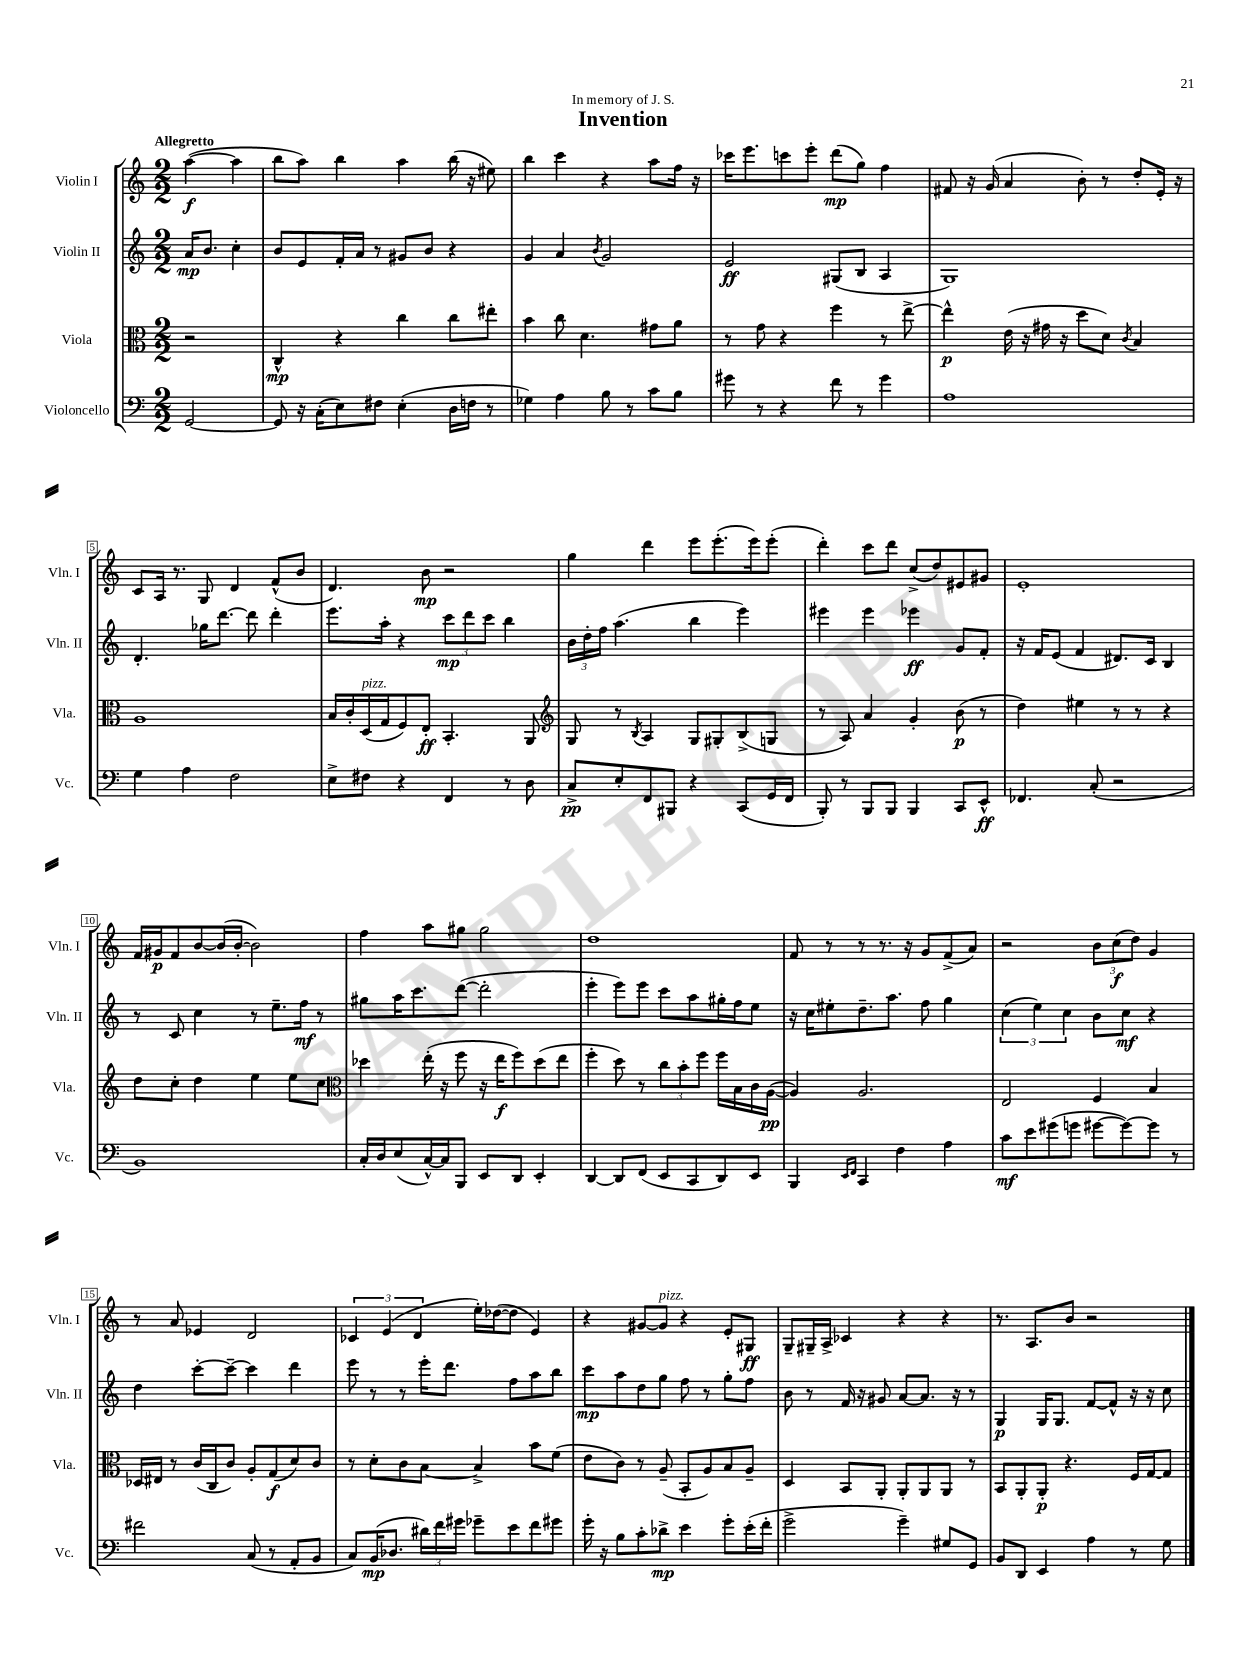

**kern	**dynam	**kern	**dynam	**kern	**dynam	**kern	**dynam
*part4	*part4	*part3	*part3	*part2	*part2	*part1	*part1
*staff4	*staff4	*staff3	*staff3	*staff2	*staff2	*staff1	*staff1
*I"Violoncello	*	*I"Viola	*	*I"Violin II	*	*I"Violin I	*
*I'Vc.	*	*I'Vla.	*	*I'Vln. II	*	*I'Vln. I	*
*clefF4	*	*clefC3	*	*clefG2	*	*clefG2	*
*k[]	*	*k[]	*	*k[]	*	*k[]	*
*M2/2	*	*M2/2	*	*M2/2	*	*M2/2	*
=	=	=	=	=	=	=	=
!	!	!	!	!	!	!LO:TX:a:B:t=Allegretto	!
[2GG/	.	2r	.	16a/KL	mp	([4aa\	f
.	.	.	.	8.b/J	.	.	.
.	.	.	.	4cc'\	.	4aa\]	.
=1	=1	=1	=1	=1	=1	=1	=1
8GG/]	.	4C^^/	mp	8b/L	.	8bb\L	.
16r	.	.	.	8e/	.	8aa\J)	.
(16C'\KL	.	.	.	.	.	.	.
8E\)	.	4r	.	16f'/L	.	4bb\	.
.	.	.	.	16a/JJ	.	.	.
8F#X\J	.	.	.	8r	.	.	.
(4E'\	.	4cc\	.	8g#X/L	.	4aa\	.
.	.	.	.	8b/J	.	.	.
16D\LL	.	8cc\L	.	4r	.	(16bb\	.
16Fn\JJ	.	.	.	.	.	16r	.
8r	.	8ee#X'\J	.	.	.	8ee#X\)	.
=2	=2	=2	=2	=2	=2	=2	=2
4G-X\)	.	4b\	.	4g/	.	4bb\	.
4A\	.	8cc\	.	4a/	.	4ccc\	.
.	.	4.d\	.	.	.	.	.
.	.	.	.	8qb/	.	.	.
8B\	.	.	.	2g/	.	4r	.
8r	.	.	.	.	.	.	.
8c\L	.	8g#X\L	.	.	.	8aa\L	.
8B\J	.	8a\J	.	.	.	16ff\Jk	.
.	.	.	.	.	.	16r	.
=3	=3	=3	=3	=3	=3	=3	=3
8g#X\	.	8r	.	2e/	ff	16ccc-X\KL	.
.	.	.	.	.	.	8.eee\	.
8r	.	8g\	.	.	.	.	.
4r	.	4r	.	.	.	8cccn\	.
.	.	.	.	.	.	8eee'\J	.
8f\	.	4ff\	.	(8G#X/L	.	(8ddd\L	mp
8r	.	.	.	8B/J	.	8gg\J)	.
4g#\	.	8r	.	4A/	.	4ff\	.
.	.	[8ee^\	.	.	.	.	.
=4	=4	=4	=4	=4	=4	=4	=4
1A	.	4ee^^\]	p	1G)	.	8f#X/	.
.	.	.	.	.	.	16r	.
.	.	.	.	.	.	(16g/	.
.	.	(16e\	.	.	.	4a/	.
.	.	16r	.	.	.	.	.
.	.	16g#X\	.	.	.	.	.
.	.	16r	.	.	.	.	.
.	.	8dd\L	.	.	.	8b'\)	.
.	.	8d\J)	.	.	.	8r	.
.	.	8qc/	.	.	.	.	.
.	.	4B/	.	.	.	8dd'/L	.
.	.	.	.	.	.	16e'/Jk	.
.	.	.	.	.	.	16r	.
!!LO:LB:g=z
=5	=5	=5	=5	=5	=5	=5	=5
4G\	.	1A	.	4.d'/	.	8c/L	.
.	.	.	.	.	.	16A/Jk	.
.	.	.	.	.	.	8.r	.
4A\	.	.	.	.	.	.	.
.	.	.	.	16gg-X\KL	.	8G/	.
.	.	.	.	[8.ddd\J	.	.	.
2F\	.	.	.	.	.	4d/	.
.	.	.	.	8ddd\]	.	.	.
.	.	.	.	4ddd'\	.	(8f^^/L	.
.	.	.	.	.	.	8b/J	.
=6	=6	=6	=6	=6	=6	=6	=6
8E^\L	.	16B/LL	.	8.eee\L	.	4.d/)	.
.	.	16c'/	.	.	.	.	.
!	!	!LO:TX:a:i:t=pizz.	!	!	!	!	!
8F#X\J	.	(16D/	.	.	.	.	.
.	.	16G/J	.	16aa'\Jk	.	.	.
4r	.	8F/)	.	4r	.	.	.
.	.	8E'/J	ff	.	.	8b\	mp
4FF/	.	4.BB'/	.	12ccc\L	mp	2r	.
.	.	.	.	12ddd\	.	.	.
.	.	.	.	12ccc\J	.	.	.
8r	.	.	.	4bb\	.	.	.
8D\	.	8AA/	.	.	.	.	.
=7	=7	=7	=7	=7	=7	=7	=7
*	*	*clefG2	*	*	*	*	*
8C^/L	pp	8G/	.	24b\LL	.	4gg\	.
.	.	.	.	24dd'\	.	.	.
.	.	.	.	24ff\JJ	.	.	.
8E'/	.	8r	.	(4.aa\	.	.	.
.	.	8qB/	.	.	.	.	.
8FF/	.	4A/	.	.	.	4ddd\	.
8BBB#X/J	.	.	.	.	.	.	.
4r	.	8G/L	.	4bb\	.	8eee\L	.
.	.	8G#X'/	.	.	.	(8.eee'\	.
(8CC/L	.	(8B^/	.	4eee\)	.	.	.
.	.	.	.	.	.	16eee\k)	.
16GG/L	.	8Gn/J	.	.	.	(8eee'\J	.
16FF/JJ	.	.	.	.	.	.	.
=8	=8	=8	=8	=8	=8	=8	=8
8BBB'/)	.	8r	.	4eee#X\	.	4ddd'\)	.
8r	.	8A/)	.	.	.	.	.
8BBB/L	.	4a/	.	4eee#\	.	8ccc\L	.
8BBB/J	.	.	.	.	.	8ddd\J	.
4BBB/	.	4g'/	.	4eee-X\	ff	(8cc^/L	.
.	.	.	.	.	.	8dd/)	.
8CC/L	.	(8b\	p	8g/L	.	8e#X/	.
8EE^^/J	ff	8r	.	8f'/J	.	8g#X/J	.
=9	=9	=9	=9	=9	=9	=9	=9
4.FF-X/	.	4dd\)	.	16r	.	1e'	.
.	.	.	.	16f/KL	.	.	.
.	.	.	.	(8e/J	.	.	.
.	.	4ee#X\	.	4f/	.	.	.
(8C'/	.	.	.	.	.	.	.
2r	.	8r	.	8.d#X/L)	.	.	.
.	.	8r	.	.	.	.	.
.	.	.	.	16c/Jk	.	.	.
.	.	4r	.	4B/	.	.	.
!!LO:LB:g=z
=10	=10	=10	=10	=10	=10	=10	=10
1BB)	.	8dd\L	.	8r	.	16f/LL	.
.	.	.	.	.	.	16g#X/J	p
.	.	8cc'\J	.	8c/	.	8f/	.
.	.	4dd\	.	4cc\	.	[8b/	.
.	.	.	.	.	.	(16b/L]	.
.	.	.	.	.	.	[16b'/JJ	.
.	.	4ee\	.	8r	.	2b\])	.
.	.	.	.	8.ee~\L	.	.	.
.	.	8ee\L	.	.	.	.	.
.	.	.	.	16ff\Jk	mf	.	.
.	.	8cc\J	.	8r	.	.	.
=11	=11	=11	=11	=11	=11	=11	=11
*	*	*clefC3	*	*	*	*	*
16C'/LL	.	4dd-X\	.	8gg#X\L	.	4ff\	.
16D/J	.	.	.	.	.	.	.
(8E/	.	.	.	16aa\K	.	.	.
.	.	.	.	8.ccc\	.	.	.
[16C^^/L)	.	(16ee'\	.	.	.	8aa\L	.
16C/J]	.	16r	.	.	.	.	.
8BBB/J	.	8ff\	.	([8ddd\J	.	8gg#X\J	.
8EE/L	.	16r	.	2ddd'\]	.	2gg#\	.
.	.	16ee\KL	f	.	.	.	.
8DD/J	.	8ff\)	.	.	.	.	.
4EE'/	.	(8dd-\	.	.	.	.	.
.	.	8ee\J	.	.	.	.	.
=12	=12	=12	=12	=12	=12	=12	=12
[4DD/	.	4ff'\	.	4eee'\	.	1dd	.
8DD/L]	.	8dd\)	.	8eee\L)	.	.	.
(8FF/J	.	8r	.	8eee\J	.	.	.
8EE/L	.	12cc\L	.	8ccc\L	.	.	.
.	.	12b'\	.	.	.	.	.
8CC/	.	.	.	8aa\	.	.	.
.	.	12ff\J	.	.	.	.	.
8DD/)	.	16ff\LL	.	16gg#X'\L	.	.	.
.	.	16B\	.	16ff\J	.	.	.
8EE/J	.	16c\	.	8ee\J	.	.	.
.	.	([16A\JJ	pp	.	.	.	.
=13	=13	=13	=13	=13	=13	=13	=13
4BBB/	.	4A/])	.	16r	.	8f/	.
.	.	.	.	16cc\KL	.	.	.
.	.	.	.	8ee#X'\	.	8r	.
16qqEE/LL	.	.	.	.	.	.	.
16qqFF/JJ	.	.	.	.	.	.	.
4CC/	.	2.A/	.	8.dd~\	.	8r	.
.	.	.	.	.	.	8.r	.
.	.	.	.	8.aa\J	.	.	.
4F\	.	.	.	.	.	.	.
.	.	.	.	.	.	16r	.
.	.	.	.	8ff\	.	8g/L	.
4A\	.	.	.	4gg\	.	(8f^/	.
.	.	.	.	.	.	8a/J)	.
=14	=14	=14	=14	=14	=14	=14	=14
8c\L	mf	2E/	.	(6cc\	.	2r	.
8e\	.	.	.	.	.	.	.
.	.	.	.	6ee\)	.	.	.
(8g#X\	.	.	.	.	.	.	.
.	.	.	.	6cc\	.	.	.
8gn\J	.	.	.	.	.	.	.
[8g#X\L	.	4F/	.	8b\L	.	12b\L	.
.	.	.	.	.	.	(12cc\	f
8g#\_)	.	.	.	8cc\J	mf	.	.
.	.	.	.	.	.	12dd\J)	.
8g#\J]	.	4B/	.	4r	.	4g/	.
8r	.	.	.	.	.	.	.
!!LO:LB:g=z
=15	=15	=15	=15	=15	=15	=15	=15
2f#X\	.	16D-X/LL	.	4dd\	.	8r	.
.	.	16E#X/JJ	.	.	.	.	.
.	.	8r	.	.	.	8a/	.
.	.	(16c/LL	.	[8ccc'\L	.	4e-X/	.
.	.	16C/J	.	.	.	.	.
.	.	8c/J)	.	8ccc~\J_	.	.	.
(8C/	.	8A'/L	.	4ccc\]	.	2d/	.
8r	.	(8G/	f	.	.	.	.
8AA'/L	.	8d/)	.	4ddd\	.	.	.
8BB/J	.	8c/J	.	.	.	.	.
=16	=16	=16	=16	=16	=16	=16	=16
8C/L)	.	8r	.	8eee\	.	6c-X/	.
(16BB/K	mp	8d'\L	.	8r	.	.	.
.	.	.	.	.	.	(6e/	.
8.D-X/J	.	.	.	.	.	.	.
.	.	8c\	.	8r	.	.	.
.	.	.	.	.	.	6d/	.
24d#X\LL)	.	[8B\J	.	16eee'\KL	.	.	.
24f\	.	.	.	.	.	.	.
.	.	.	.	8.ddd\J	.	.	.
24g#X\JJ	.	.	.	.	.	.	.
8g-X~\L	.	4B^/]	.	.	.	16ee'\LL)	.
.	.	.	.	.	.	([16dd-X\J	.
8e\	.	.	.	8ff\L	.	8dd-\J]	.
8f\	.	8b\L	.	8aa\	.	4e/)	.
8g#X\J	.	(8f\J	.	8bb\J	.	.	.
=17	=17	=17	=17	=17	=17	=17	=17
16g'\	.	8e\L	.	8ccc\L	mp	4r	.
16r	.	.	.	.	.	.	.
8B\L	.	8c\J)	.	8aa\	.	.	.
8c'\	.	8r	.	8dd\	.	[8g#X/L	.
!	!	!	!	!	!	!LO:TX:a:i:t=pizz.	!
8d-X^\J	mp	(8A~/	.	8gg\J	.	8g#/J]	.
4e\	.	8BB'/L	.	8ff\	.	4r	.
.	.	8A/)	.	8r	.	.	.
8g'\L	.	8B/	.	8gg'\L	.	8e'/L	.
(16e'\L	.	8A~/J	.	8ff\J	.	8G#X/J	ff
16f'\JJ	.	.	.	.	.	.	.
=18	=18	=18	=18	=18	=18	=18	=18
2g^\	.	4D/	.	8b\	.	8G~/L	.
.	.	.	.	8r	.	16G#X~/L	.
.	.	.	.	.	.	16A^/JJ	.
.	.	8BB/L	.	16f/	.	4c-X/	.
.	.	.	.	16r	.	.	.
.	.	8AA'/J	.	8g#X/	.	.	.
4g~\)	.	8AA'/L	.	[8a/L	.	4r	.
.	.	8AA/	.	8.a/J]	.	.	.
8G#X/L	.	8AA/J	.	.	.	4r	.
.	.	.	.	16r	.	.	.
8GG/J	.	8r	.	8r	.	.	.
=19	=19	=19	=19	=19	=19	=19	=19
8BB/L	.	8BB/L	.	4G/	p	8.r	.
8DD/J	.	8AA'/	.	.	.	.	.
.	.	.	.	.	.	8.A/L	.
4EE/	.	8AA'/J	p	16G/KL	.	.	.
.	.	.	.	8.G/J	.	.	.
.	.	4.r	.	.	.	8b/J	.
4A\	.	.	.	[8f/L	.	2r	.
.	.	.	.	8f^^/J]	.	.	.
8r	.	16F/LL	.	16r	.	.	.
.	.	[16G/J	.	16r	.	.	.
8G\	.	8G/J]	.	8cc\	.	.	.
==	==	==	==	==	==	==	==
*-	*-	*-	*-	*-	*-	*-	*-
